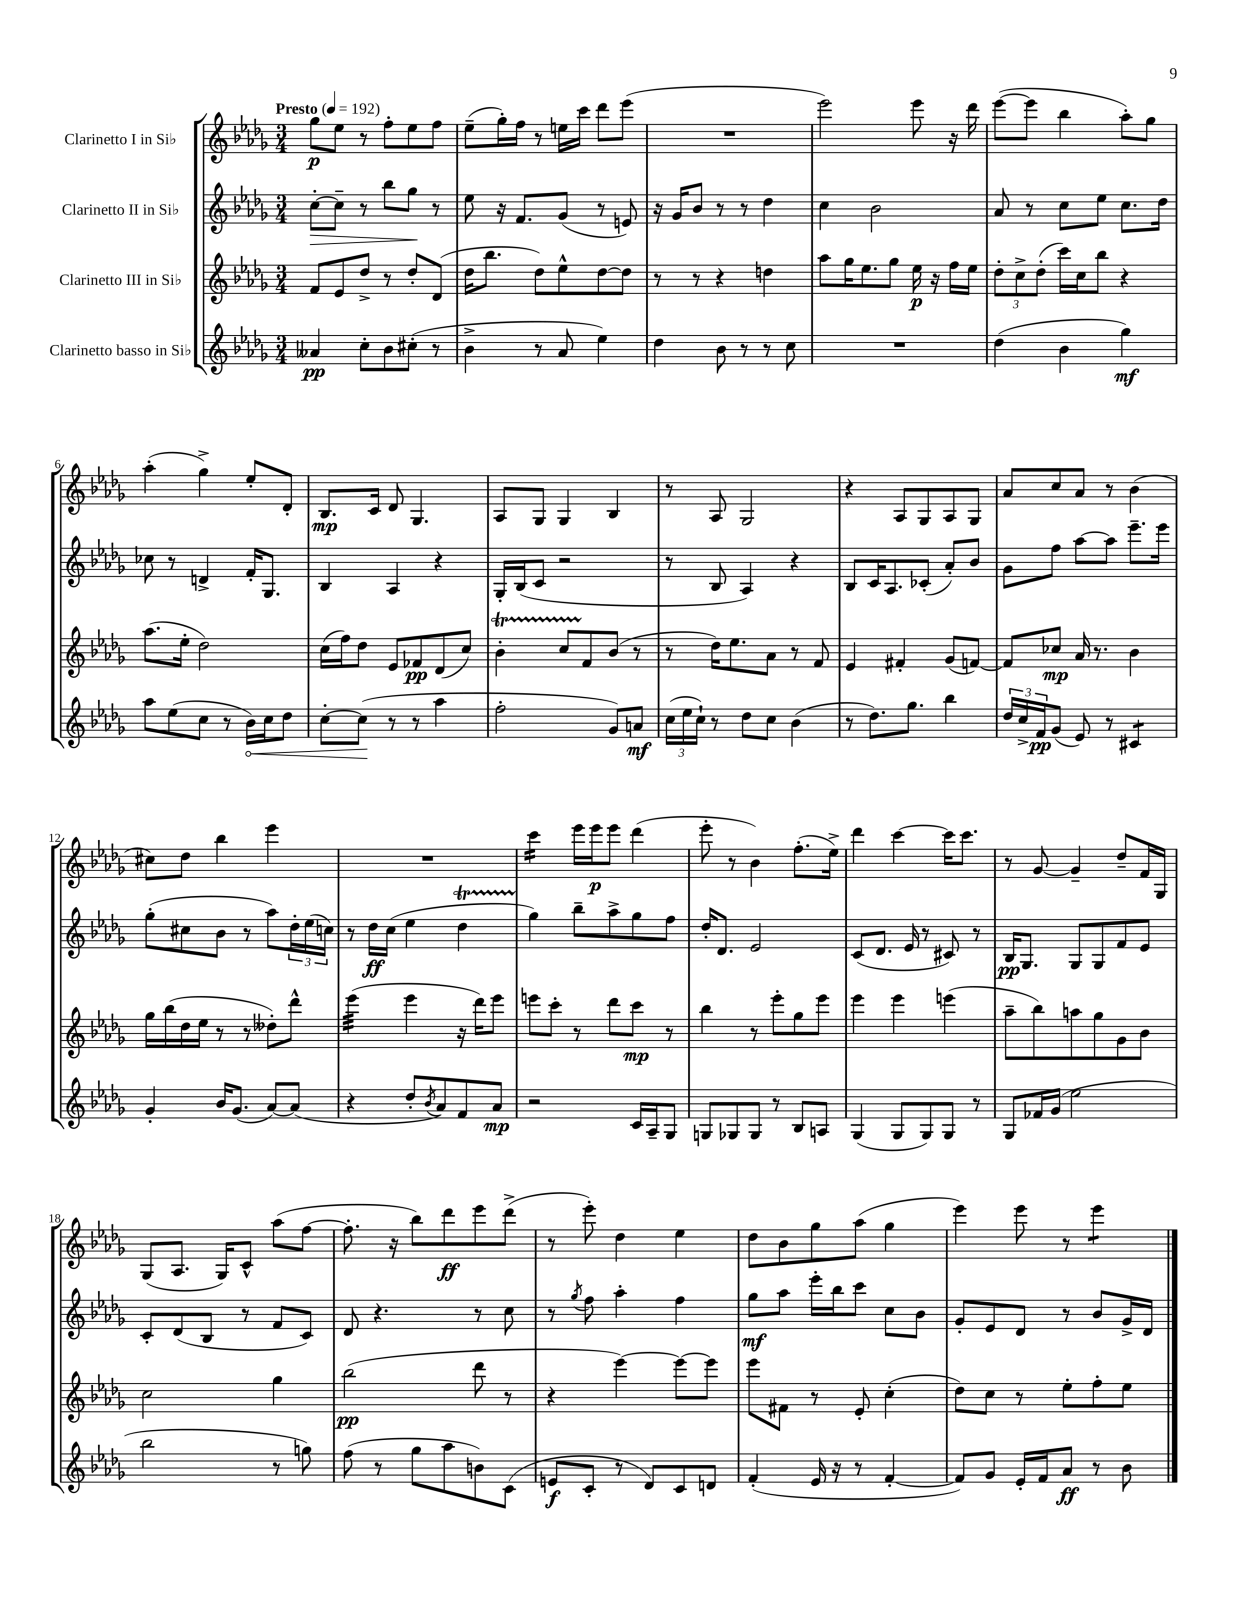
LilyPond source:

<<
\new StaffGroup <<
\new Staff = "s0" \with { instrumentName = "Clarinetto I in Sib" } {
    \clef treble \key des \major \numericTimeSignature \time 3/4 \tempo "Presto" 4 = 192
    ges''8\p ees''8 r8 f''8-. ees''8 f''8 |
    ees''8--( ges''16-.) f''16 r8 e''16 c'''16 des'''8 ees'''8( |
    R2. |
    ees'''2) ees'''8 r16 des'''16 |
    ees'''8~( ees'''8 bes''4 aes''8-.) ges''8 |
    aes''4-.( ges''4->) ees''8-. des'8-. |
    bes8.\mp c'16 des'8 ges4. |
    aes8 ges8 ges4 bes4 |
    r8 aes8 ges2 |
    r4 aes8 ges8 aes8 ges8 |
    aes'8 c''8 aes'8 r8 bes'4( |
    cis''8) des''8 bes''4 ees'''4 |
    R2. |
    c'''4:16 ees'''16 ees'''16\p ees'''8 des'''4( |
    ees'''8-. r8 bes'4) f''8.-.( ees''16->) |
    des'''4 c'''4~ c'''16 c'''8. |
    r8 ges'8~ ges'4-- des''8-- f'16 ges16 |
    ges8( aes8. ges16) c'8-^ aes''8( f''8~ |
    f''8.-. r16 bes''8) des'''8\ff ees'''8 des'''8->( |
    r8 ees'''8-.) des''4 ees''4 |
    des''8 bes'8 ges''8 aes''8( ges''4 |
    ees'''4) ees'''8 r8 ees'''4:8 \bar "|." |
}
\new Staff = "s1" \with { instrumentName = "Clarinetto II in Sib" } {
    \clef treble \key des \major \numericTimeSignature \time 3/4
    c''8~-.\> c''8-- r8 bes''8 ges''8\! r8 |
    ees''8 r16 f'8. ges'8( r8 e'8) |
    r16 ges'16 bes'8 r8 r8 des''4 |
    c''4 bes'2 |
    aes'8 r8 c''8 ees''8 c''8. des''16 |
    ces''8 r8 d'4-> f'16-. ges8. |
    bes4 aes4 r4 |
    ges16-. bes16( c'8 r2 |
    r8 bes8 aes4) r4 |
    bes8 c'16 aes8. ces'8-.( aes'8-.) bes'8 |
    ges'8 f''8 aes''8~ aes''8 ees'''8.-- ees'''16 |
    ges''8-.( cis''8 bes'8 r8 aes''8) \tuplet 3/2 { des''16-. ees''16( c''16) } |
    r8 des''16\ff c''16( ees''4 des''4\startTrillSpan |
    ges''4\stopTrillSpan) bes''8-- aes''8-> ges''8 f''8 |
    des''16-. des'8. ees'2 |
    c'8( des'8. ees'16 r8 cis'8) r8 |
    bes16\pp ges8. ges8 ges8 f'8 ees'8 |
    c'8-. des'8( bes8 r8 f'8 c'8) |
    des'8 r4. r8 c''8 |
    r8 \acciaccatura { ges''8 } f''8 aes''4-. f''4 |
    ges''8\mf aes''8 ees'''16-. bes''16 c'''8 c''8 bes'8 |
    ges'8-. ees'8 des'8 r8 bes'8 ges'16-> des'16 \bar "|." |
}
\new Staff = "s2" \with { instrumentName = "Clarinetto III in Sib" } {
    \clef treble \key des \major \numericTimeSignature \time 3/4
    f'8 ees'8 des''8-> r8 des''8-. des'8( |
    des''16 bes''8. des''8) ees''8-^ des''8~ des''8 |
    r8 r8 r4 d''4 |
    aes''8 ges''16 ees''8. ges''8 ees''16\p r16 f''16 ees''16 |
    \tuplet 3/2 { des''8-. c''8-> des''8-.( } c'''16) c''16 bes''8 r4 |
    aes''8.( ees''16-. des''2) |
    c''16( f''16) des''8 ees'8 fes'8\pp des'8( c''8) |
    bes'4-.\startTrillSpan c''8 f'8\stopTrillSpan bes'8( r8 |
    r8 des''16) ees''8. aes'8 r8 f'8 |
    ees'4 fis'4-. ges'8( f'8~) |
    f'8 ces''8\mp aes'16 r8. bes'4 |
    ges''16 bes''16( des''16 ees''16 r8 r8 deses''8-.) des'''8-^ |
    ees'''4:32( ees'''4 r16 des'''16) ees'''8 |
    e'''8 c'''8-. r8 des'''8 c'''8\mp r8 |
    bes''4 r8 ees'''8-. ges''8 ees'''8 |
    ees'''4 ees'''4 e'''4( |
    aes''8-- bes''8) a''8 ges''8 ges'8 bes'8 |
    c''2 ges''4 |
    bes''2\pp( des'''8 r8 |
    r4 ees'''4~) ees'''8~ ees'''8 |
    ees'''8 fis'8 r8 ees'8-. c''4-.( |
    des''8) c''8 r8 ees''8-. f''8-. ees''8 \bar "|." |
}
\new Staff = "s3" \with { instrumentName = "Clarinetto basso in Sib" } {
    \clef treble \key des \major \numericTimeSignature \time 3/4
    aeses'4\pp c''8-. bes'8 cis''8-.( r8 |
    bes'4-> r8 aes'8 ees''4) |
    des''4 bes'8 r8 r8 c''8 |
    R2. |
    des''4( bes'4 ges''4\mf) |
    aes''8 ees''8( c''8 r8 \once \override Hairpin.circled-tip = ##t bes'16\<) c''16 des''8 |
    c''8~-. c''8\!( r8 r8 aes''4 |
    f''2-. ges'8) a'8\mf |
    \tuplet 3/2 { c''16( ees''16 c''16-!) } r8 des''8 c''8 bes'4( |
    r8 des''8.) ges''8. bes''4 |
    \tuplet 3/2 { des''16 c''16-> f'16\pp } ges'8( ees'8) r8 cis'4:8 |
    ges'4-. bes'16 ges'8.( aes'8~) aes'8( |
    r4 des''8-. \acciaccatura { bes'8 } aes'8) f'8 aes'8\mp |
    r2 c'16 aes16-- ges8 |
    g8 ges8 ges8 r8 bes8 a8 |
    ges4( ges8 ges8) ges8 r8 |
    ges8 fes'16 ges'16( ees''2 |
    bes''2 r8 g''8) |
    f''8( r8 ges''8 aes''8 b'8) c'8( |
    e'8\f c'8-. r8 des'8) c'8 d'8 |
    f'4-.( ees'16 r16 r8 f'4~-. |
    f'8) ges'8 ees'16-. f'16 aes'8\ff r8 bes'8 \bar "|." |
}
>>
>>
